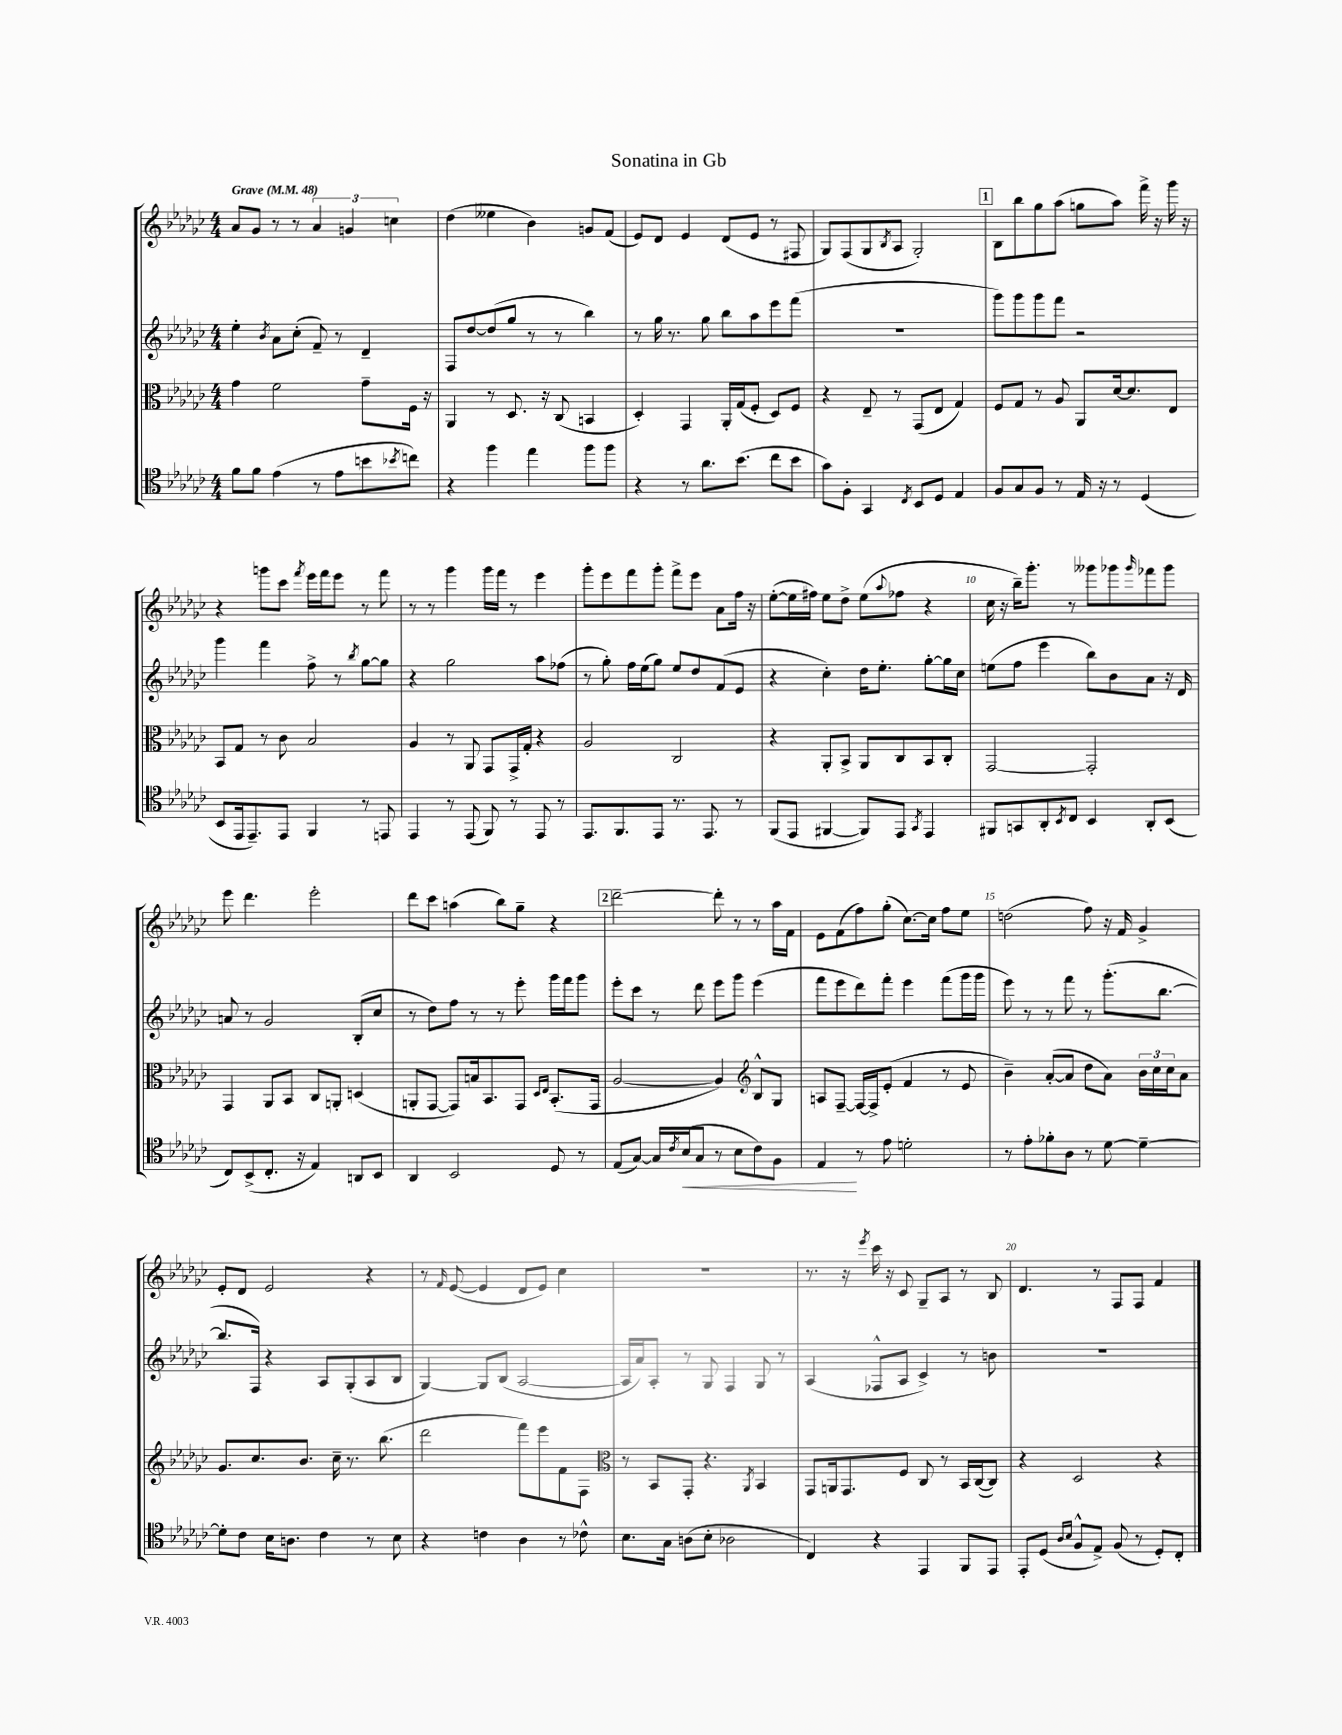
\header { title = "Sonatina in Gb" }
<<
\new StaffGroup <<
\new Staff = "s0" {
    \clef treble \key ges \major \numericTimeSignature \time 4/4 \tempo "Grave" 4 = 48
    aes'8 ges'8 r8 r8 \tuplet 3/2 { aes'4 g'4 c''4 } |
    des''4( eeses''4 bes'4) g'8 f'8( |
    ees'8) des'8 ees'4 des'8( ees'8 r8 fis8 |
    ges8) f8( ges8 \acciaccatura { bes8 } aes8 ges2-.) |
    \mark \markup { \box "1" } bes8 bes''8 ges''8 aes''8( g''8 aes''8) f'''16-> r16 ges'''16 r16 |
    r4 g'''8 ces'''8 \acciaccatura { f'''8 } ees'''16 f'''16 ees'''8 r8 f'''8 |
    r8 r8 ges'''4 ges'''16 f'''16 r8 ees'''4 |
    ges'''8-. ees'''8 f'''8 ges'''8-. f'''8-> ees'''8 aes'8 f''16 r16 |
    ees''8~-.( ees''16 fis''16) ees''8 des''8-> ees''8( \appoggiatura { aes''8 } fes''8 r4 |
    ces''16 r16 bes''16--) ges'''8.-. r8 geses'''8 ges'''8 \grace { ges'''16 } fes'''8 ges'''8 |
    ees'''8 des'''4. ees'''2-. |
    des'''8 ces'''8 a''4( bes''8) ges''8-- r4 |
    \mark \markup { \box "2" } des'''2~-- des'''8-. r8 r8 aes''16 f'16 |
    ees'8 f'8( f''8) ges''8-.( ces''8.~) ces''16 f''8 ees''8 |
    d''2( f''8) r16 f'16 ges'4-> |
    ees'8-. des'8 ees'2 r4 |
    r8 \grace { f'16 } ees'8~( ees'4 des'8 ees'8) ces''4 |
    R1 |
    r8. r16 \acciaccatura { ees'''8 } ces'''16 r16 ces'8 ges8-- aes8 r8 bes8 |
    des'4. r8 f8 f8 f'4 \bar "|." |
}
\new Staff = "s1" {
    \clef treble \key ges \major \numericTimeSignature \time 4/4
    ees''4-. \acciaccatura { bes'8 } aes'8 ces''8-.( f'8--) r8 des'4-- |
    f8 des''8~ des''8( ges''8 r8 r8 bes''4) |
    r8 ges''16 r8. ges''8 bes''8 aes''8 ees'''8 f'''8( |
    R1 |
    \mark \markup { \box "1" } ges'''8) ges'''8 ges'''8 f'''8 r2 |
    ges'''4 f'''4 f''8-> r8 \acciaccatura { bes''8 } ges''8~ ges''8 |
    r4 ges''2 aes''8 fes''8( |
    r8 ges''8-.) f''16 ees''16( ges''8) ees''8 des''8 f'8( ees'8 |
    r4 ces''4-.) des''16 ees''8.-. ges''8~-. ges''16 ces''16 |
    e''8( f''8 ees'''4 bes''8) bes'8 aes'8 r16 des'16 |
    a'8 r8 ges'2 bes8-.( ces''8 |
    r8 des''8) f''8 r8 r8 ees'''8-. ges'''16 f'''16 ges'''8 |
    \mark \markup { \box "2" } ees'''8-. ces'''8 r8 des'''8 ees'''8 ges'''8 ees'''4( |
    f'''8 ees'''8 des'''8) f'''8-. ees'''4 f'''8( ges'''16 ges'''16 |
    ees'''8) r8 r8 f'''8 r8 ges'''8.-.( bes''8.~ |
    bes''8. f16) r4 aes8 ges8-.( aes8 bes8 |
    ges4~) ges8 bes8( aes2~ |
    aes16 aes'16) aes8-. r8 ges8 f4 ges8 r8 |
    aes4( fes8-^ aes8 ces'4->) r8 b'8 |
    R1 \bar "|." |
}
\new Staff = "s2" {
    \clef alto \key ges \major \numericTimeSignature \time 4/4
    ges'4 f'2 ges'8-- f16 r16 |
    aes,4 r8 des8. r16 ces8( b,4 |
    des4-.) ges,4 aes,16-. ges16( f8-. des8) f8 |
    r4 ees8-- r8 ges,8( ees8 ges4) |
    \mark \markup { \box "1" } f8 ges8 r8 aes8 aes,8 des'16~ des'8. ees8 |
    bes,8 ges8 r8 ces'8 bes2 |
    aes4 r8 aes,8 ges,8 ges,16-> ges16-. r4 |
    aes2 ces2 |
    r4 aes,8-. bes,8-> aes,8 ces8 bes,8 ces8-. |
    ges,2~ ges,2-. |
    ges,4 aes,8 bes,8 ces8 a,8-. d4( |
    a,8-. ges,8~ ges,8) b16 bes,8. ges,8 \grace { des16 ees16 } bes,8.-.( ges,16 |
    \mark \markup { \box "2" } aes2~ aes4) \clef treble bes8-^ ges8 |
    a8 f8~-- f16~ f16-> ees'8-.( f'4 r8 ees'8 |
    bes'4--) aes'8~-.( aes'8 des''8 aes'8) \tuplet 3/2 { bes'16 ces''16 ces''16 } aes'8 |
    ges'8. ces''8. bes'8. ces''16-- r8. bes''8.( |
    des'''2 f'''8) ees'''8 f'8 f8 |
    \clef alto r8 bes,8 ges,8-. r4. \acciaccatura { aes,8 } bes,4 |
    ges,8 a,16 ges,8. f8 ces8 r8 bes,16 ces16~( ces8) |
    r4 des2 r4 \bar "|." |
}
\new Staff = "s3" {
    \clef tenor \key ges \major \numericTimeSignature \time 4/4
    f'8 f'8 ees'4( r8 ees'8 b'8 \acciaccatura { bes'8 } c''8) |
    r4 f''4 ees''4 f''8 f''8 |
    r4 r8 aes'8. bes'8.( ces''8 bes'8 |
    ges'8) f8-. ges,4 \acciaccatura { ces8 } bes,8 des8 ees4 |
    \mark \markup { \box "1" } f8 ges8 f8 r8 ees16 r16 r8 des4( |
    bes,8 ees,16 ees,8.--) ees,8 f,4 r8 e,8 |
    ees,4 r8 ees,8( f,8) r8 ees,8 r8 |
    ees,8. f,8. ees,8 r8. ees,8. r8 |
    f,8( ees,8 fis,4~ fis,8) ees,8 \acciaccatura { ges,8 } ees,4 |
    fis,8 g,8 aes,8-. \acciaccatura { bes,8 } ces8 bes,4 aes,8-. bes,8( |
    ces8) bes,8->( ces8.-. r16 ees4) a,8 bes,8 |
    aes,4 bes,2 des8 r8 |
    \mark \markup { \box "2" } ees8( ges8~) ges16 \acciaccatura { ces'8 } bes16\<( ges8 r8 bes8 ces'8) f8 |
    ees4\! r8 ees'8 d'2-. |
    r8 ees'8-. fes'8-. aes8 r8 des'8~ des'4~-- |
    des'8-. ces'8 bes16 a8. ces'4 r8 bes8 |
    r4 c'4 aes4 r8 ces'8-^ |
    bes8. ges16 a8( bes8-. aes2 |
    ces4) r4 ees,4 f,8 ees,8 |
    ees,8-. des8( \grace { aes16 bes16 } f8-^ ees8->) f8( r8 des8-.) ces8-. \bar "|." |
}
>>
>>
\layout { \context { \Score \override BarNumber.break-visibility = ##(#f #t #t) barNumberVisibility = #(every-nth-bar-number-visible 5) } }
